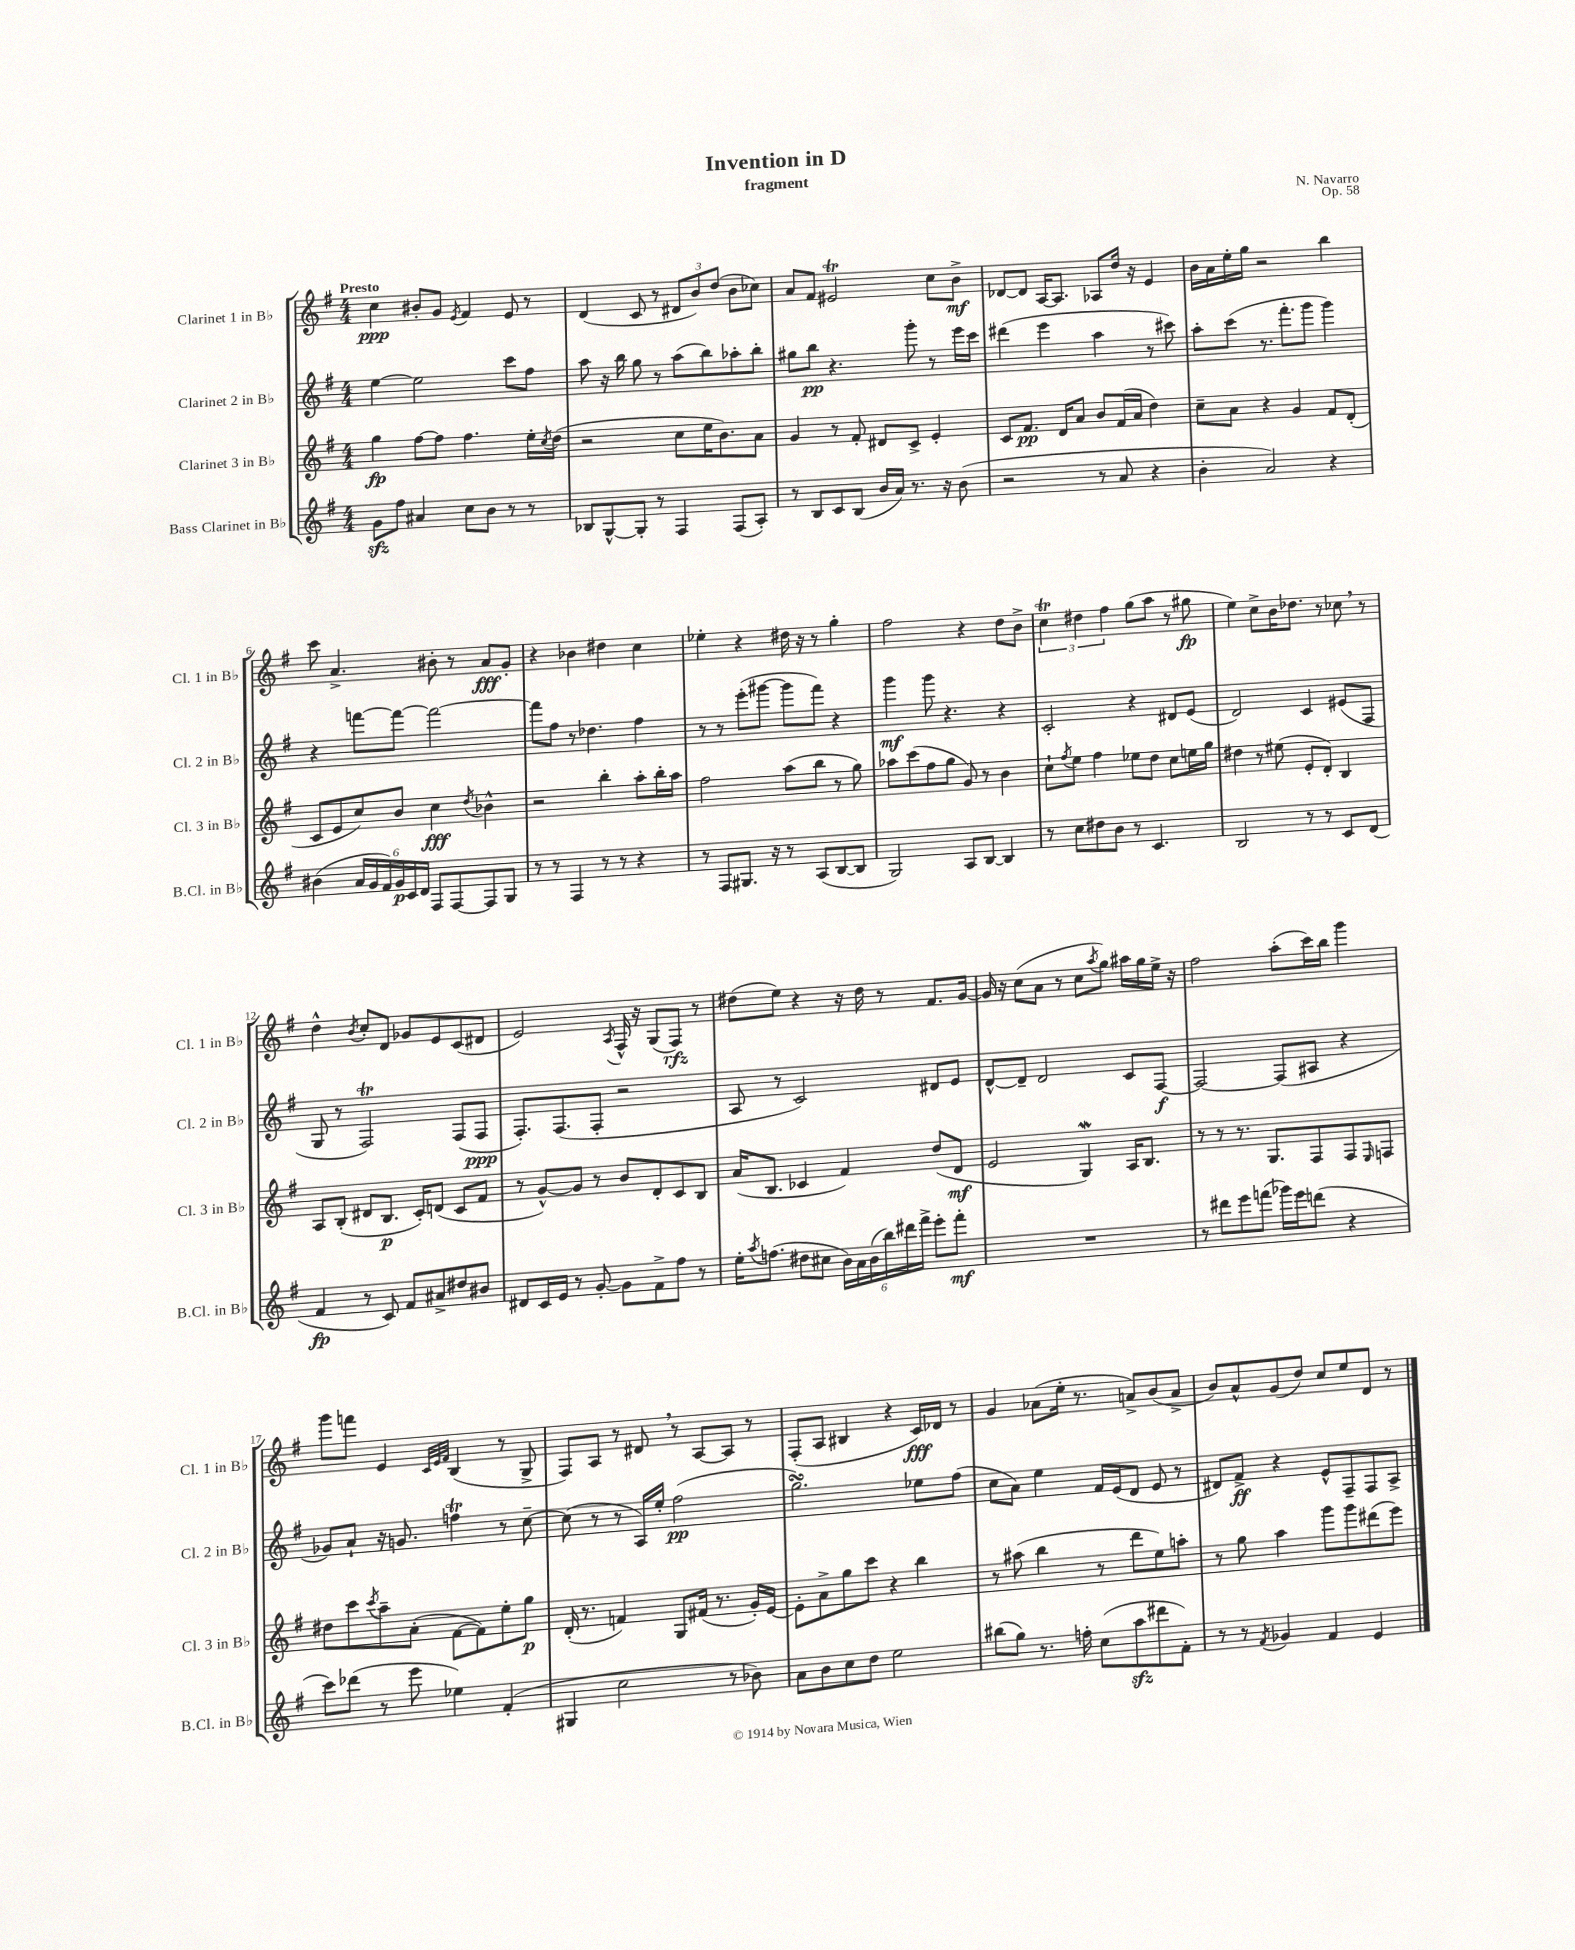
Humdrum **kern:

**kern	**kern	**kern	**kern
*staff4	*staff3	*staff2	*staff1
*clefG2	*clefG2	*clefG2	*clefG2
*k[f#]	*k[f#]	*k[f#]	*k[f#]
*M4/4	*M4/4	*M4/4	*M4/4
8g	4gg	[4ee	4cc
8ff#	.	.	.
4a#	[8ff#	2ee]	8b#'
.	8ff#]	.	8g
.	.	.	8qe
8cc	4.ff#	.	4f#
8b	.	.	.
8r	.	8ccc	8e
8r	16ee'	8ff#	8r
.	8qcc	.	.
.	(16dd	.	.
=	=	=	=
8B-	2r	8aa	(4d
[8G^^	.	16r	.
.	.	16bb	.
8G']	.	8gg	8c
8r	.	8r	8r
4F#	8cc	(8aa	12d#
.	.	.	12b)
.	16ee	8bb)	.
.	.	.	(12dd
.	8.b)	.	.
(8F#	.	8aa-'	8b
8A')	8a	8bb'	8cc-)
=	=	=	=
8r	4g	8gg#	8a
8B	.	8bb	8f#
8c	8r	4.r	2e#
(8B	8f#'	.	.
16b	8d#	.	.
16a)	.	.	.
8.r	8c^	8ggg'	.
.	4e'	8r	8cc
16r	.	.	.
(8b	.	16eee	8b^
.	.	16ccc	.
=	=	=	=
2r	8c	(4ddd#	[8d-
.	8.f#	.	8d-]
.	.	4eee	[16A
.	16d	.	8.A]
.	8a	.	.
8r	8b	4aa	8A-
8a	(16f#	.	16dd
.	16a	.	16r
4r	4dd)	8r	4e
.	.	8ccc#)	.
=	=	=	=
4b'	8cc~	8aa'	16b
.	.	.	16a
.	8a	(8ccc	16ee'
.	.	.	16gg
2a)	4r	8.r	2r
.	.	8.fff#'	.
.	4g	.	.
.	.	8ggg	.
4r	8f#	4ggg)	4bb
.	(8d'	.	.
=	=	=	=
(4b#	8c	4r	8ccc
.	8e	.	4.a^
24a	8cc)	[8fff	.
24g	.	.	.
24f#)	.	.	.
24g	8b	8fff_	.
24c	.	.	.
24d	.	.	.
8F#	4cc	2fff_	8b#'
[8F#	.	.	8r
.	8qdd	.	.
8F#]	4b-^^	.	8a
8G	.	.	8g'
=	=	=	=
8r	2r	8fff]	4r
8r	.	8ff#	.
4F#	.	8r	4b-
.	.	4.dd-	.
8r	4bb'	.	4dd#
8r	.	.	.
4r	8aa'	4ff#	4cc
.	16bb'	.	.
.	16aa	.	.
=	=	=	=
8r	2ff#	8r	4ee-'
8F#	.	8r	.
8.G#	.	(8eee'	4r
.	.	[8ggg#	.
16r	.	.	.
8r	(8aa	8ggg#]	16dd#
.	.	.	16r
(8A	8bb	8fff#)	8r
[8B	8r	4r	4gg'
8B]	8gg)	.	.
=	=	=	=
2G)	8aa-	4ggg	2ff#
.	(8ccc	.	.
.	8ff#	8ggg	.
.	8gg	4.r	.
8A	8g)	.	4r
[8B	8r	.	.
4B]	4b	4r	8dd
.	.	.	8b^
=	=	=	=
8r	8cc`	2c'	6cc
.	8qff#	.	.
8cc	8ee	.	.
.	.	.	6dd#
8dd#	4ff#	.	.
.	.	.	6ff#
8b	.	.	.
8r	8ee-	4r	(8gg
4.c	8dd	.	8aa
.	8cc	8d#	8r
.	16ee	(8e	8gg#
.	16gg	.	.
=	=	=	=
2B	4dd#	2d)	4ee)
.	8r	.	8cc^
.	(8ee#	.	16b
.	.	.	8.dd-
8r	8e'	4c	.
8r	8d')	.	8r
8c	4B	(8e#	8cc-
(8d	.	8F#	8r
=	=	=	=
4f#	8A	8G	4dd^^
.	(8B'	8r	.
.	.	.	8qb
8r	8d#	2F#)	8cc'
8c)	8.B	.	8d
8f#	.	.	8g-
.	16c')	.	.
8a#^	(8d	.	8e
8dd#	8c	(8F#	(8c
8b#	8f#	8F#	8d#
=	=	=	=
8d#	8r	8.F#')	2e)
16c	[8g^^)	.	.
16e	.	(8.F#	.
8r	8g]	.	.
[8g'	8r	8F#'	.
.	.	.	8qA
8g]	8b	2r	16F#^^
.	.	.	16r
8f#^	8d'	.	(8G
8ff#	8c	.	8F#)
8r	8B	.	8r
=	=	=	=
16ee'	(16a	8A	(8dd#
8qaa	.	.	.
(8.ff	8.B	.	.
.	.	8r	8ee)
8dd#	4c-	2c)	4r
8cc#	.	.	.
24b)	4f#)	.	16r
24a	.	.	.
.	.	.	16dd#
(24b	.	.	.
24bb)	.	.	8r
24ddd#	.	.	.
24fff#^	.	.	.
8eee'	(8dd	8d#	8.f#
8fff#'	8d	8e	.
.	.	.	[16g
=	=	=	=
1r	2e	[8d^^	16g]
.	.	.	16r
.	.	8d~]	(8cc
.	.	2d	8a
.	.	.	8r
.	4G)	.	8cc
.	.	.	8qaa
.	.	.	8gg)
.	16A	8c	16aa#
.	8.B	.	16gg
.	.	[8F#	16ee^
.	.	.	16r
=	=	=	=
8r	8r	2F#_	2ff#
8ddd#	8r	.	.
8eee	8.r	.	.
(8fff	.	.	.
.	8.G	.	.
16ggg-)	.	(8F#]	(8aa'
16eee	.	.	.
(8ddd	8F#	8A#	16ccc)
.	.	.	16bb
4r	8F#	4r	4ggg
.	16qqE	.	.
.	8F	.	.
=	=	=	=
8ccc)	8dd#	8g-)	8ggg
(8ddd-	8ccc	8a`	8fff
.	8qccc	.	.
8r	8aa~	16r	4e
.	.	8.g	.
8eee	(8a'	.	.
.	.	.	32qqc
.	.	.	32qqe
.	.	.	32qqf#
4ee-)	[8f#	4ff	(4B
.	8f#])	.	.
(4f#'	8ee'	8r	8r
.	8gg	[8cc~	8G^
=	=	=	=
4G#	(16d'	(8cc]	8F#)
.	8.r	.	.
.	.	8r	8A
2cc	4f)	8r	8r
.	.	16A)	8d#
.	.	16ee'	.
.	8G	(2ff#	8r
.	(16f#	.	[8A
.	8.r	.	.
8r	.	.	8A]
8b-)	16g')	.	8r
.	[16e	.	.
=	=	=	=
8a	8e']	2.gg)	(8F#'
8b	8a^	.	8A
8cc	8gg	.	4B#
8dd	8ccc	.	.
2ee	4r	.	4r
.	4bb	8ee-	16c)
.	.	.	16d-
.	.	(8ff#	8r
=	=	=	=
(8bb#	8r	8cc	4g
8gg)	(8aa#	8a)	.
8.r	4bb	4ee	(8a-
.	.	.	16ee'
16ff'	.	.	8.r
(8cc	8r	16f#	.
.	.	(16e	.
8aa	8ddd	8d	8a^)
8ddd#	8ee)	8e	(8b
8f#')	8aa'	8r	8a^
=	=	=	=
8r	8r	8d#)	8b)
8r	8gg	8f#^	8a^^
8qf#	.	.	.
4g-	4aa	4r	(8g
.	.	.	8dd)
4f#	8ggg	8e^^	8cc
.	8ggg	8F#~	8ee
4e	(8ddd#	8F#	8d
.	8eee)	8A^	8r
==	==	==	==
*-	*-	*-	*-
